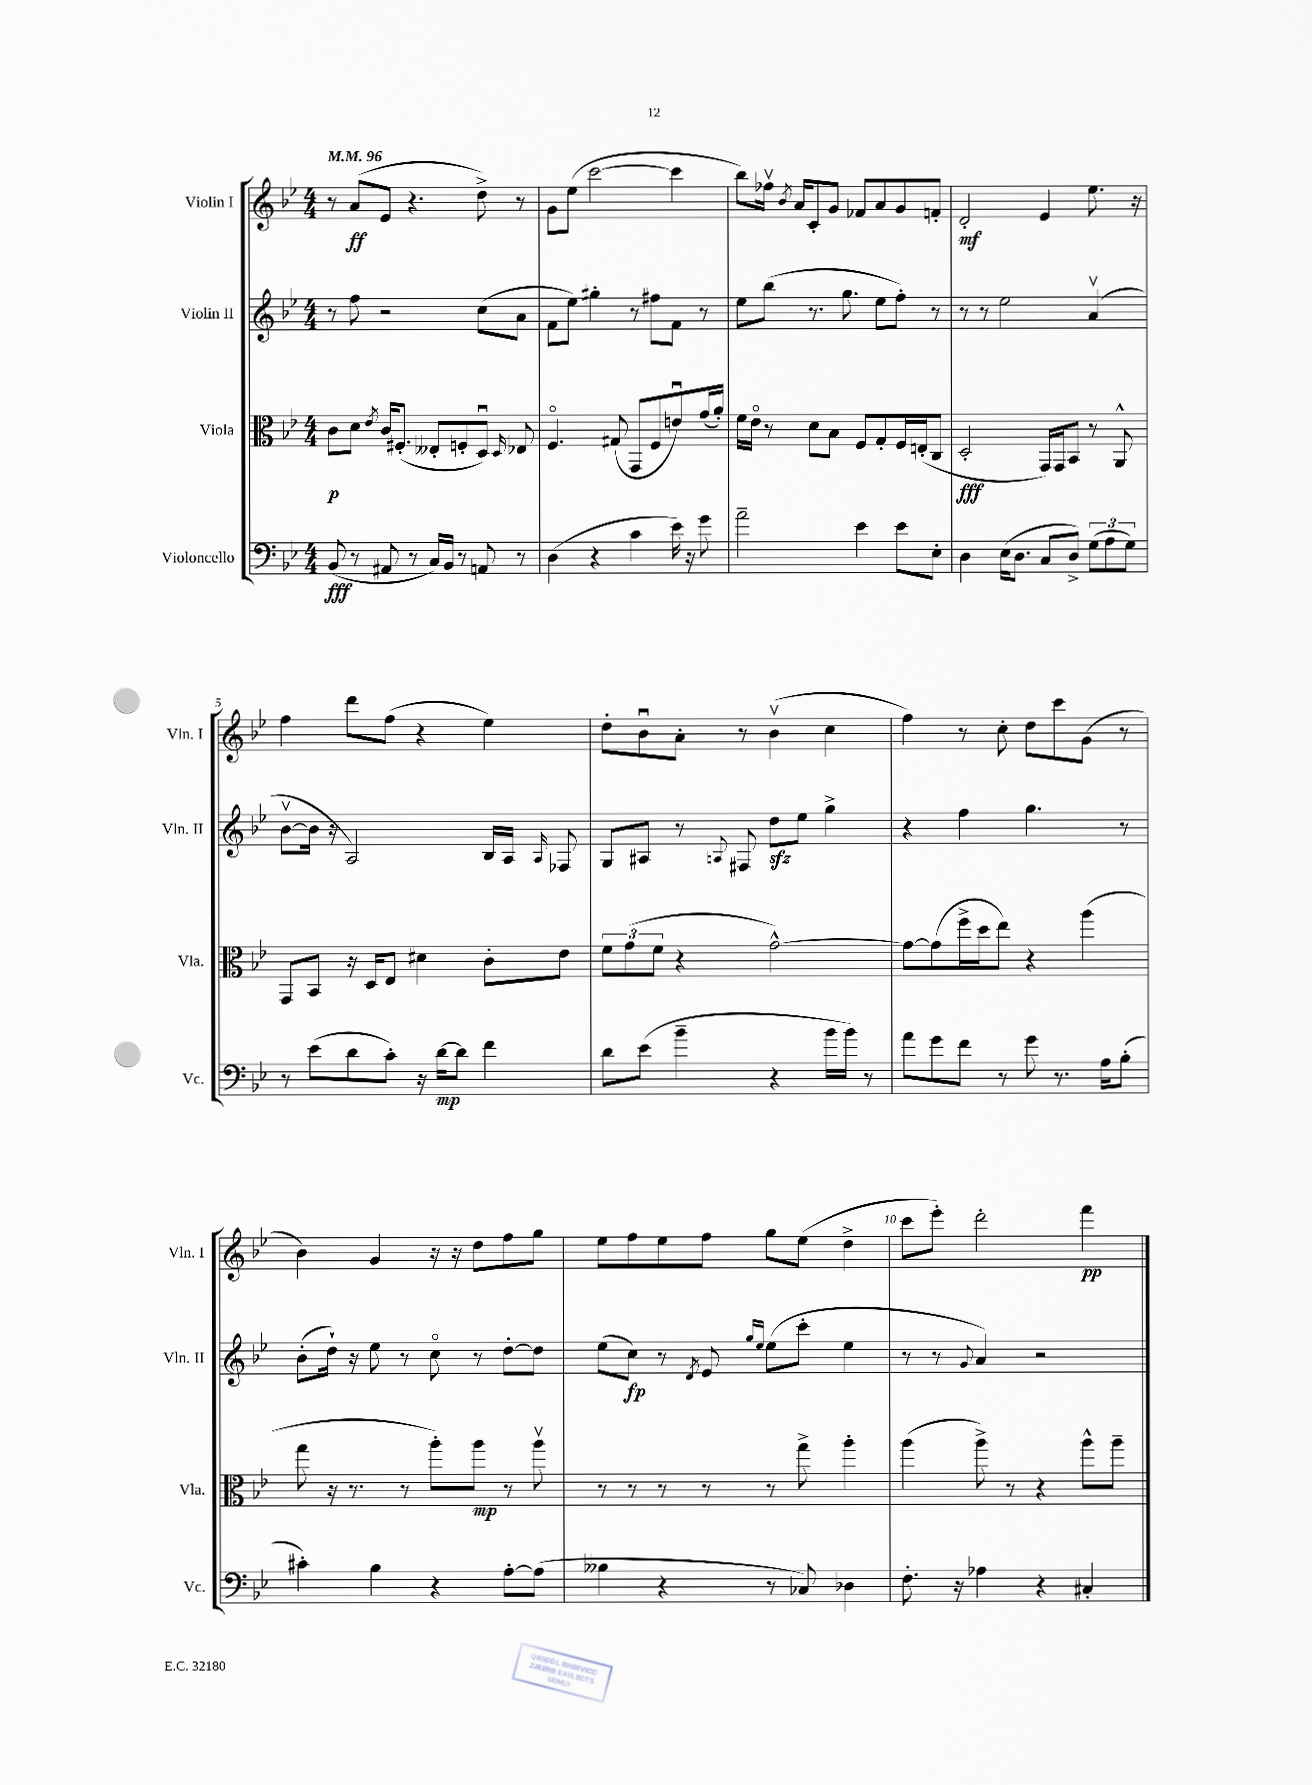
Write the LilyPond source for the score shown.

<<
\new StaffGroup <<
\new Staff = "s0" \with { instrumentName = "Violin I" shortInstrumentName = "Vln. I" } {
    \clef treble \key bes \major \numericTimeSignature \time 4/4 \tempo 4 = 96
    \autoBeamOff r8 a'8[\ff( ees'8] r4. d''8->) r8 |
    g'8[ ees''8]( c'''2~ c'''4 |
    bes''8[) fes''16]\upbow \acciaccatura { bes'8 } a'16[ c'8-. g'8] fes'8[ a'8 g'8 f'8]-. |
    d'2-.\mf ees'4 ees''8. r16 |
    f''4 d'''8[ f''8]( r4 ees''4) |
    d''8[-. bes'8\downbow a'8]-. r8 bes'4\upbow( c''4 |
    f''4) r8 c''8-. d''8[ c'''8 g'8]( r8 |
    bes'4) g'4 r16 r16 d''8[ f''8 g''8] |
    ees''8[ f''8 ees''8 f''8] g''8[ ees''8]( d''4-> |
    c'''8[ ees'''8]-.) d'''2-. f'''4\pp \bar "|." |
}
\new Staff = "s1" \with { instrumentName = "Violin II" shortInstrumentName = "Vln. II" } {
    \clef treble \key bes \major \numericTimeSignature \time 4/4
    \autoBeamOff r8 f''8 r2 c''8[( a'8] |
    f'8[ ees''8]) gis''4-. r8 fis''8[ f'8] r8 |
    ees''8[ bes''8]( r8. g''8. ees''8[ f''8]-.) r8 |
    r8 r8 ees''2 a'4\upbow( |
    bes'8[~\upbow bes'16] r16 a2) bes16[ a16] \grace { a16 } fes8 |
    g8[ ais8] r8 \appoggiatura { a8 } fis8 d''8[\sfz ees''8] g''4-> |
    r4 f''4 g''4. r8 |
    bes'8[-.( d''16]-!) r16 ees''8 r8 c''8\flageolet r8 d''8[~-. d''8] |
    ees''8[( c''8]\fp) r8 \acciaccatura { d'8 } ees'8 \grace { g''16[ ees''16] } ees''8[( c'''8]-. ees''4 |
    r8 r8 \appoggiatura { g'8 } a'4) r2 \bar "|." |
}
\new Staff = "s2" \with { instrumentName = "Viola" shortInstrumentName = "Vla." } {
    \clef alto \key bes \major \numericTimeSignature \time 4/4
    \autoBeamOff c'8[\p d'8] \acciaccatura { ees'8 } c'16[ fis8.]-.( eeses8[-. f8-. d8]\downbow) \grace { d16 } ees8 |
    f4.\flageolet gis8( g,8[ f8 e'8\downbow) g'16( a'16]-.) |
    f'16[ ees'16]\flageolet r8 d'8[ bes8] f8[ g8-. f16 e16-.( c8] |
    d2-.\fff g,16[) g,16 bes,8] r8 a,8-^ |
    g,8[ bes,8] r16 d16[ ees8] dis'4 c'8[-. ees'8] |
    \tuplet 3/2 { f'8[ g'8( f'8] } r4 g'2~-^) |
    g'8[~ g'8( f''16-> d''16 ees''8]) r4 a''4( |
    g''8 r16 r8. r8 a''8[-.) a''8]\mp r8 a''8\upbow |
    r8 r8 r8 r8 r8 g''8-> a''4-. |
    a''4( a''8->) r8 r4 a''8[-^ a''8]-- \bar "|." |
}
\new Staff = "s3" \with { instrumentName = "Violoncello" shortInstrumentName = "Vc." } {
    \clef bass \key bes \major \numericTimeSignature \time 4/4
    \autoBeamOff bes,8\fff( r8 ais,8 r8 c16[) bes,16] r8 a,8 r8 |
    d4( r4 c'4 ees'16) r16 g'8 |
    a'2-- ees'4 ees'8[ ees8]-. |
    d4 ees16[( d8.] c8[ d8]->) \tuplet 3/2 { g8[( a8 g8]) } |
    r8 ees'8[( d'8 c'8]-.) r16 d'16[~\mp d'8] f'4 |
    d'8[ ees'8]( bes'4-- r4 bes'16[ bes'16]) r8 |
    a'8[ g'8 f'8] r8 g'8 r8. a16[ bes8]-.( |
    cis'4-.) bes4 r4 a8[~-. a8]( |
    beses4 r4 r8 ces8) des4 |
    f8.-. r16 aes4 r4 cis4-. \bar "|." |
}
>>
>>
\layout { \context { \Score \override BarNumber.break-visibility = ##(#f #t #t) barNumberVisibility = #(every-nth-bar-number-visible 5) } }
